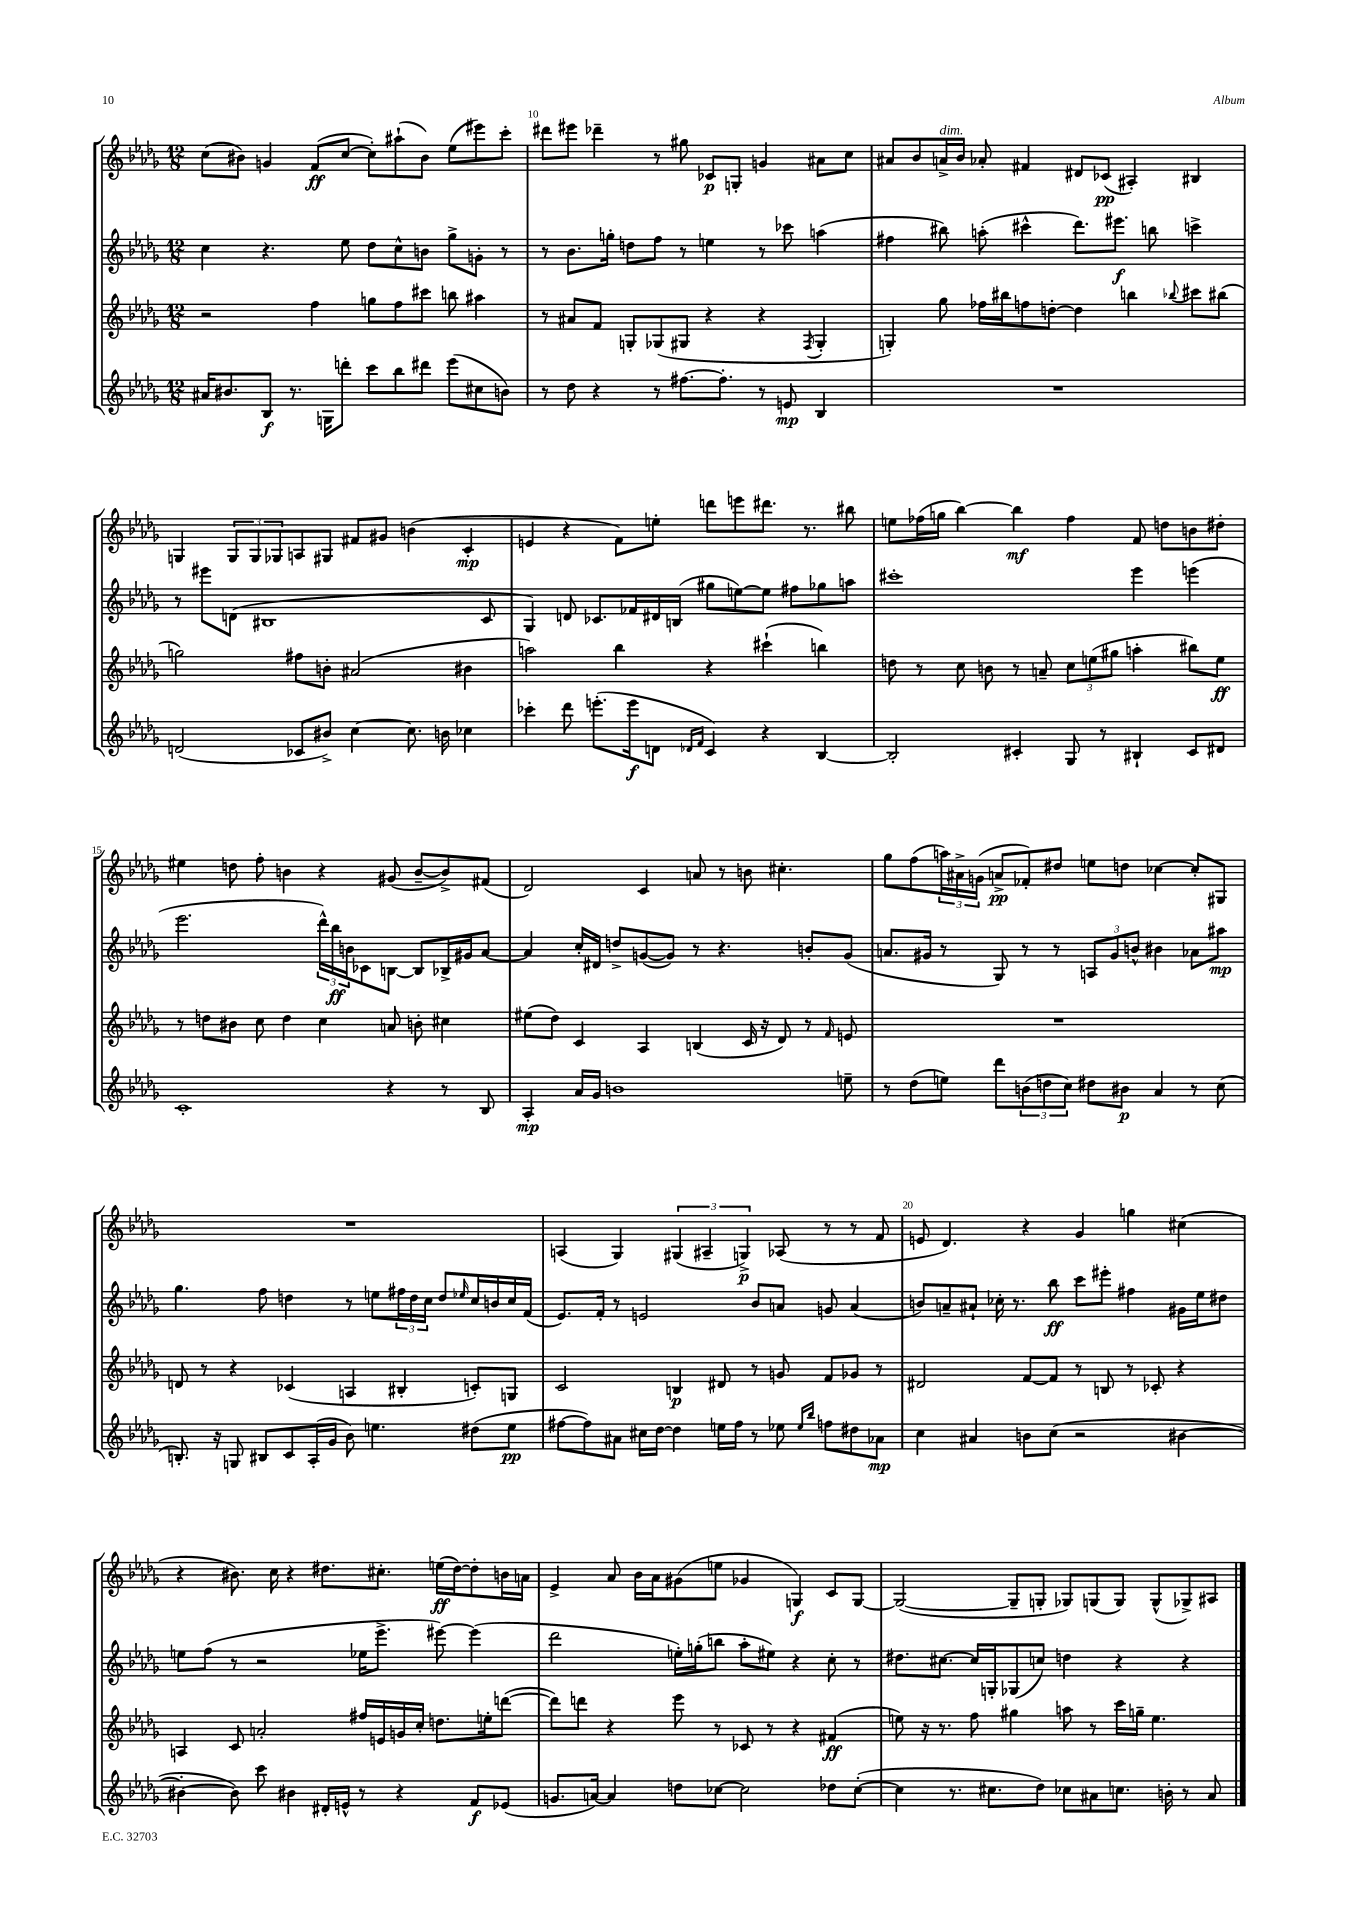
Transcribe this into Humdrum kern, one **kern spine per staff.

**kern	**dynam	**kern	**dynam	**kern	**dynam	**kern	**dynam
*part4	*part4	*part3	*part3	*part2	*part2	*part1	*part1
*staff4	*staff4	*staff3	*staff3	*staff2	*staff2	*staff1	*staff1
*clefG2	*	*clefG2	*	*clefG2	*	*clefG2	*
*k[b-e-a-d-g-]	*	*k[b-e-a-d-g-]	*	*k[b-e-a-d-g-]	*	*k[b-e-a-d-g-]	*
*M12/8	*	*M12/8	*	*M12/8	*	*M12/8	*
=9	=9	=9	=9	=9	=9	=9	=9
16a#X/KL	.	2r	.	4cc\	.	(8cc\L	.
8.b#X/	.	.	.	.	.	.	.
.	.	.	.	.	.	8b#X\J)	.
8B-/J	f	.	.	4.r	.	4gn/	.
8.r	.	.	.	.	.	.	.
.	.	4ff\	.	.	.	(8f/L	ff
16Gn\KL	.	.	.	.	.	.	.
8dddn'\J	.	.	.	8ee-\	.	[8cc/J	.
8ccc\L	.	8ggn\L	.	8dd-\L	.	8cc'\L])	.
8bb-\	.	8ff\	.	8cc^^\	.	(8aa#X`\	.
8ddd#X\J	.	8ccc#X\J	.	8bn\J	.	8b#\J)	.
(8eee-\L	.	8bbn\	.	8gg-^\L	.	(8ee-\L	.
8cc#X\	.	4aa#X\	.	8gn'\J	.	8eee#X\)	.
8bn\J)	.	.	.	8r	.	8ccc'\J	.
=10	=10	=10	=10	=10	=10	=10	=10
8r	.	8r	.	8r	.	8ddd#X\L	.
8dd-\	.	8a#X/L	.	8.b-\L	.	8eee#X\J	.
4r	.	8f/J	.	.	.	4ddd-X~\	.
.	.	.	.	16ggn'\Jk	.	.	.
.	.	8Gn'/L	.	8ddn\L	.	.	.
8r	.	(8G-X/	.	8ff\J	.	8r	.
[8.ff#X\L	.	8G#X/J	.	8r	.	8gg#X\	.
.	.	4r	.	4een\	.	8c-X/L	p
8.ff#'\J]	.	.	.	.	.	.	.
.	.	.	.	.	.	8Gn'/J	.
8r	.	4r	.	8r	.	4gn/	.
8en/	mp	.	.	8ccc-X\	.	.	.
.	.	8qF/	.	.	.	.	.
4B-/	.	4G#'/	.	(4aan\	.	8a#X\L	.
.	.	.	.	.	.	8cc\J	.
=11	=11	=11	=11	=11	=11	=11	=11
1.r	.	4Gn'/)	.	4ff#X\	.	8a#X/L	.
.	.	.	.	.	.	8b-/	.
!	!	!	!	!	!	!LO:TX:a:i:t=dim.	!
.	.	8gg-\	.	8bb#X\)	.	16an^/L	.
.	.	.	.	.	.	16b-/JJ	.
.	.	16ff-X\LL	.	(8aan'\	.	8a-X'/	.
.	.	16bb#X\J	.	.	.	.	.
.	.	8ffn\	.	4ccc#X^^\	.	4f#X/	.
.	.	[8ddn'\J	.	.	.	.	.
.	.	4dd\]	.	8.ddd-\L)	.	8d#X/L	.
.	.	.	.	.	.	(8c-X/J	pp
.	.	.	.	8.eee#X\J	f	.	.
.	.	4bbn\	.	.	.	4A#X'/)	.
.	.	.	.	8bbn\	.	.	.
.	.	8qqbb-X/	.	.	.	.	.
.	.	8ccc#X\L	.	4cccn^\	.	4B#X/	.
.	.	(8bb#X\J	.	.	.	.	.
!!LO:LB:g=z
=12	=12	=12	=12	=12	=12	=12	=12
(2dn/	.	2ggn\)	.	8r	.	4Gn/	.
.	.	.	.	8eee#X\L	.	.	.
.	.	.	.	(8dn\J	.	12G/L	.
.	.	.	.	.	.	12G/	.
.	.	.	.	1B#X	.	.	.
.	.	.	.	.	.	12G-X/	.
8c-X/L	.	8ff#X\L	.	.	.	8An/	.
8b#X^/J)	.	8bn'\J	.	.	.	8G#X/J	.
[4cc\	.	(2a#X/	.	.	.	8f#X/L	.
.	.	.	.	.	.	8g#X/J	.
8.cc\]	.	.	.	.	.	(4bn\	.
16bn\	.	.	.	.	.	.	.
4cc-X\	.	4b#X\	.	.	.	4c'/	mp
.	.	.	.	8c/	.	.	.
=13	=13	=13	=13	=13	=13	=13	=13
4ccc-X'\	.	2aan\)	.	4G-/)	.	4en/	.
8ddd-\	.	.	.	8dn/	.	4r	.
(8.eeen'\L	.	.	.	8.c-X/L	.	.	.
.	.	4bb-\	.	.	.	8f\L)	.
16eee\k	f	.	.	16f-X/L	.	.	.
8dn\J	.	.	.	16d#X/	.	8een'\J	.
.	.	.	.	(16Bn/JJ	.	.	.
16qqd-X/LL	.	.	.	.	.	.	.
16qqf/JJ	.	.	.	.	.	.	.
4c/)	.	4r	.	8gg#X\L	.	8dddn\L	.
.	.	.	.	[8een\)	.	8eeen\	.
4r	.	(4ccc#X`\	.	8ee\J]	.	8.ddd#X\J	.
.	.	.	.	8ff#X\L	.	.	.
.	.	.	.	.	.	8.r	.
[4B-/	.	4bbn\)	.	8gg-X\	.	.	.
.	.	.	.	8aan\J	.	8bb#X\	.
=14	=14	=14	=14	=14	=14	=14	=14
2B-'/]	.	8ddn\	.	1ccc#X'	.	8een\L	.
.	.	8r	.	.	.	(16ff-X\L	.
.	.	.	.	.	.	16ggn\JJ	.
.	.	8cc\	.	.	.	[4bb-\)	.
.	.	8bn\	.	.	.	.	.
4c#X'/	.	8r	.	.	.	4bb-\]	mf
.	.	8an~/	.	.	.	.	.
8G-/	.	12cc\L	.	.	.	4ff-\	.
.	.	(12een\	.	.	.	.	.
8r	.	.	.	.	.	.	.
.	.	12gg#X\J	.	.	.	.	.
4B#X`/	.	4aan'\	.	4eee-\	.	8f/	.
.	.	.	.	.	.	8ddn\L	.
8c#/L	.	8bb#X\L)	.	(4eeen\	.	8bn\	.
8d#X/J	.	8ee\J	ff	.	.	8dd#X'\J	.
!!LO:LB:g=z
=15	=15	=15	=15	=15	=15	=15	=15
1c'	.	8r	.	2.eee-\	.	4ee#X\	.
.	.	8ddn\L	.	.	.	.	.
.	.	8b#X\J	.	.	.	8ddn\	.
.	.	8cc\	.	.	.	8ff'\	.
.	.	4dd\	.	.	.	4bn\	.
.	.	4cc\	.	24ddd-^^\LL)	.	4r	.
.	.	.	.	24bb-\	ff	.	.
.	.	.	.	24bn\J	.	.	.
.	.	.	.	8c-X\	.	.	.
4r	.	8an/	.	[8Bn\J	.	(8g#X/	.
.	.	8bn'\	.	8B/L]	.	[8b~/L	.
8r	.	4cc#X\	.	16B-X^/L	.	8b^/])	.
.	.	.	.	16g#X/J	.	.	.
8B-/	.	.	.	[8a-/J	.	(8f#X/J	.
=16	=16	=16	=16	=16	=16	=16	=16
4A-'/	mp	(8ee#X\L	.	4a-/]	.	2d-/)	.
.	.	8dd-\J)	.	.	.	.	.
16a-/LL	.	4c/	.	16cc'/LL	.	.	.
16g-/JJ	.	.	.	16d#X/JJ	.	.	.
1bn	.	.	.	8ddn^/L	.	.	.
.	.	4A-/	.	([8gn/	.	4c/	.
.	.	.	.	8g/J])	.	.	.
.	.	(4Bn/	.	8r	.	8an/	.
.	.	.	.	4.r	.	8r	.
.	.	16c/	.	.	.	8bn\	.
.	.	16r	.	.	.	.	.
.	.	8d-/)	.	.	.	4.cc#X'\	.
.	.	8r	.	8bn'/L	.	.	.
.	.	16qqf/	.	.	.	.	.
8een~\	.	8en/	.	(8g/J	.	.	.
=17	=17	=17	=17	=17	=17	=17	=17
8r	.	1.r	.	8.an/L	.	8gg-\L	.
(8dd-\L	.	.	.	.	.	(8ff\	.
.	.	.	.	16g#X/Jk	.	.	.
8een\J)	.	.	.	8r	.	24aan\L)	.
.	.	.	.	.	.	24a#X^\	.
.	.	.	.	.	.	(24gn\JJ	.
8ddd-\L	.	.	.	8G-/)	.	8an^/L	pp
(12bn\	.	.	.	8r	.	8f-X'/)	.
12ddn\	.	.	.	.	.	.	.
.	.	.	.	8r	.	8dd#X/J	.
12cc\J)	.	.	.	.	.	.	.
8dd#X\L	.	.	.	12An/L	.	8een\L	.
.	.	.	.	12g#/	.	.	.
8b#X\J	p	.	.	.	.	8ddn\J	.
.	.	.	.	12bn^^/J	.	.	.
4a-/	.	.	.	4b#X\	.	[4cc-X\	.
8r	.	.	.	8a-X\L	.	8cc-'/L]	.
(8cc\	.	.	.	8aa#X\J	mp	8G#X/J	.
!!LO:LB:g=z
=18	=18	=18	=18	=18	=18	=18	=18
8.Bn'/)	.	8dn/	.	4.gg-\	.	1.r	.
.	.	8r	.	.	.	.	.
16r	.	.	.	.	.	.	.
8Gn/	.	4r	.	.	.	.	.
8B#X/L	.	.	.	8ff\	.	.	.
8c/	.	(4c-X/	.	4ddn\	.	.	.
(16A-'/L	.	.	.	.	.	.	.
16g-/JJ	.	.	.	.	.	.	.
8b-\)	.	4An/	.	8r	.	.	.
4.een\	.	.	.	8een\L	.	.	.
.	.	4B#X'/	.	24ff#X\L	.	.	.
.	.	.	.	24dd\	.	.	.
.	.	.	.	24cc\JJ	.	.	.
.	.	.	.	8dd/L	.	.	.
.	.	.	.	16qqee-X/	.	.	.
(8dd#X\L	.	8cn'/L)	.	16cc/L	.	.	.
.	.	.	.	16bn/	.	.	.
8ee\J	pp	8Gn/J	.	16cc/	.	.	.
.	.	.	.	(16f/JJ	.	.	.
=19	=19	=19	=19	=19	=19	=19	=19
[8ff#X\L	.	2c/	.	8.e-/L)	.	(4An/	.
8ff#\])	.	.	.	.	.	.	.
.	.	.	.	16f'/Jk	.	.	.
8a#X\J	.	.	.	8r	.	4G-/)	.
16cc#X\LL	.	.	.	2en/	.	.	.
[16dd-\JJ	.	.	.	.	.	.	.
4dd-\]	.	4Bn/	p	.	.	(6G#X/	.
.	.	.	.	.	.	6A#X~/	.
16een\LL	.	8d#X/	.	.	.	.	.
16ff#\JJ	.	.	.	.	.	.	.
.	.	.	.	.	.	6Gn^/)	p
8r	.	8r	.	8b-/L	.	.	.
8ee-X\	.	8gn/	.	8an/J	.	(8A-X/	.
16qqee-/LL	.	.	.	.	.	.	.
16qqbb-/JJ	.	.	.	.	.	.	.
8ffn\L	.	8f/L	.	8gn/	.	8r	.
8dd#X\	.	8g-X/J	.	(4a/	.	8r	.
8a-X\J	mp	8r	.	.	.	8f/	.
=20	=20	=20	=20	=20	=20	=20	=20
4cc\	.	2d#X/	.	8bn/L)	.	8en/	.
.	.	.	.	8an~/	.	4.d-/)	.
4a#X/	.	.	.	8a#X`/J	.	.	.
.	.	.	.	16cc-X'\	.	.	.
.	.	.	.	8.r	.	.	.
8bn\L	.	[8f/L	.	.	.	4r	.
(8cc\J	.	8f/J]	.	8bb-\	ff	.	.
2r	.	8r	.	8ccc\L	.	4g-/	.
.	.	8Bn/	.	8eee#X'\J	.	.	.
.	.	8r	.	4ff#X\	.	4ggn\	.
.	.	8c-X'/	.	.	.	.	.
[4b#X\	.	4r	.	16g#X\LL	.	(4cc#X\	.
.	.	.	.	16ee-\J	.	.	.
.	.	.	.	8dd#X\J	.	.	.
!!LO:LB:g=z
=21	=21	=21	=21	=21	=21	=21	=21
4b#X'\_	.	4An/	.	8een\L	.	4r	.
.	.	.	.	(8ff\J	.	.	.
8b#\])	.	8c/	.	8r	.	8.b#X\)	.
8ccc\	.	2an'/	.	2r	.	.	.
.	.	.	.	.	.	16cc\	.
4b#X\	.	.	.	.	.	4r	.
16d#X'/LL	.	.	.	.	.	8.dd#X\L	.
16en^^/JJ	.	.	.	.	.	.	.
8r	.	16ff#X/LL	.	16ee-X\KL	.	.	.
.	.	16en/	.	8.eee-^\J	.	8.cc#X'\J	.
4r	.	16gn/	.	.	.	.	.
.	.	16cc'/JJ	.	.	.	.	.
.	.	8.ddn\L	.	[8eee#X\)	.	(16een\LL	ff
.	.	.	.	.	.	[16dd#\J)	.
8f/L	f	.	.	(4eee#\]	.	8dd#'\]	.
.	.	16een'\k	.	.	.	.	.
(8e-X/J	.	([8dddn\J	.	.	.	16bn\L	.
.	.	.	.	.	.	16an\JJ	.
=22	=22	=22	=22	=22	=22	=22	=22
8.gn/L	.	8ddd\L])	.	2ddd-\	.	4e-^/	.
.	.	8dddn\J	.	.	.	.	.
[16an/Jk)	.	.	.	.	.	.	.
4a/]	.	4r	.	.	.	8a-/	.
.	.	.	.	.	.	16b-\LL	.
.	.	.	.	.	.	16a-\J	.
8ddn\L	.	8eee-\	.	16een'\LL)	.	(8g#X\	.
.	.	.	.	(16ggn'\J	.	.	.
[8cc-X\J	.	8r	.	8bbn\J	.	8een\J	.
2cc-\]	.	8c-X/	.	8aa-'\L	.	4g-X/	.
.	.	8r	.	8ee#X\J)	.	.	.
.	.	4r	.	4r	.	4Gn/)	f
8dd-X\L	.	(4f#X/	ff	8cc'\	.	8c/L	.
([8cc-'\J	.	.	.	8r	.	[8G/J	.
=23	=23	=23	=23	=23	=23	=23	=23
4cc-\]	.	8een\)	.	8.dd#X\L	.	(2G/_	.
.	.	16r	.	.	.	.	.
.	.	8.r	.	[8.cc#X\J	.	.	.
8.r	.	.	.	.	.	.	.
.	.	8ff\	.	16cc#/LL]	.	.	.
8.cc#X\L	.	.	.	16Gn'/J	.	.	.
.	.	4gg#X\	.	(8G-X/	.	8G~/L]	.
8dd-\J)	.	.	.	8ccn/J)	.	8Gn'/J	.
8cc-X\L	.	8aan\	.	4ddn\	.	8G-X/L)	.
8a#X\	.	8r	.	.	.	(8Gn/	.
8.ccn\J	.	16ccc\LL	.	4r	.	8G/J)	.
.	.	16ggn~\JJ	.	.	.	.	.
.	.	4.ee\	.	.	.	(8G^^/L	.
16bn'\	.	.	.	.	.	.	.
8r	.	.	.	4r	.	8G-X^/)	.
8a#/	.	.	.	.	.	8A#X/J	.
==	==	==	==	==	==	==	==
*-	*-	*-	*-	*-	*-	*-	*-
